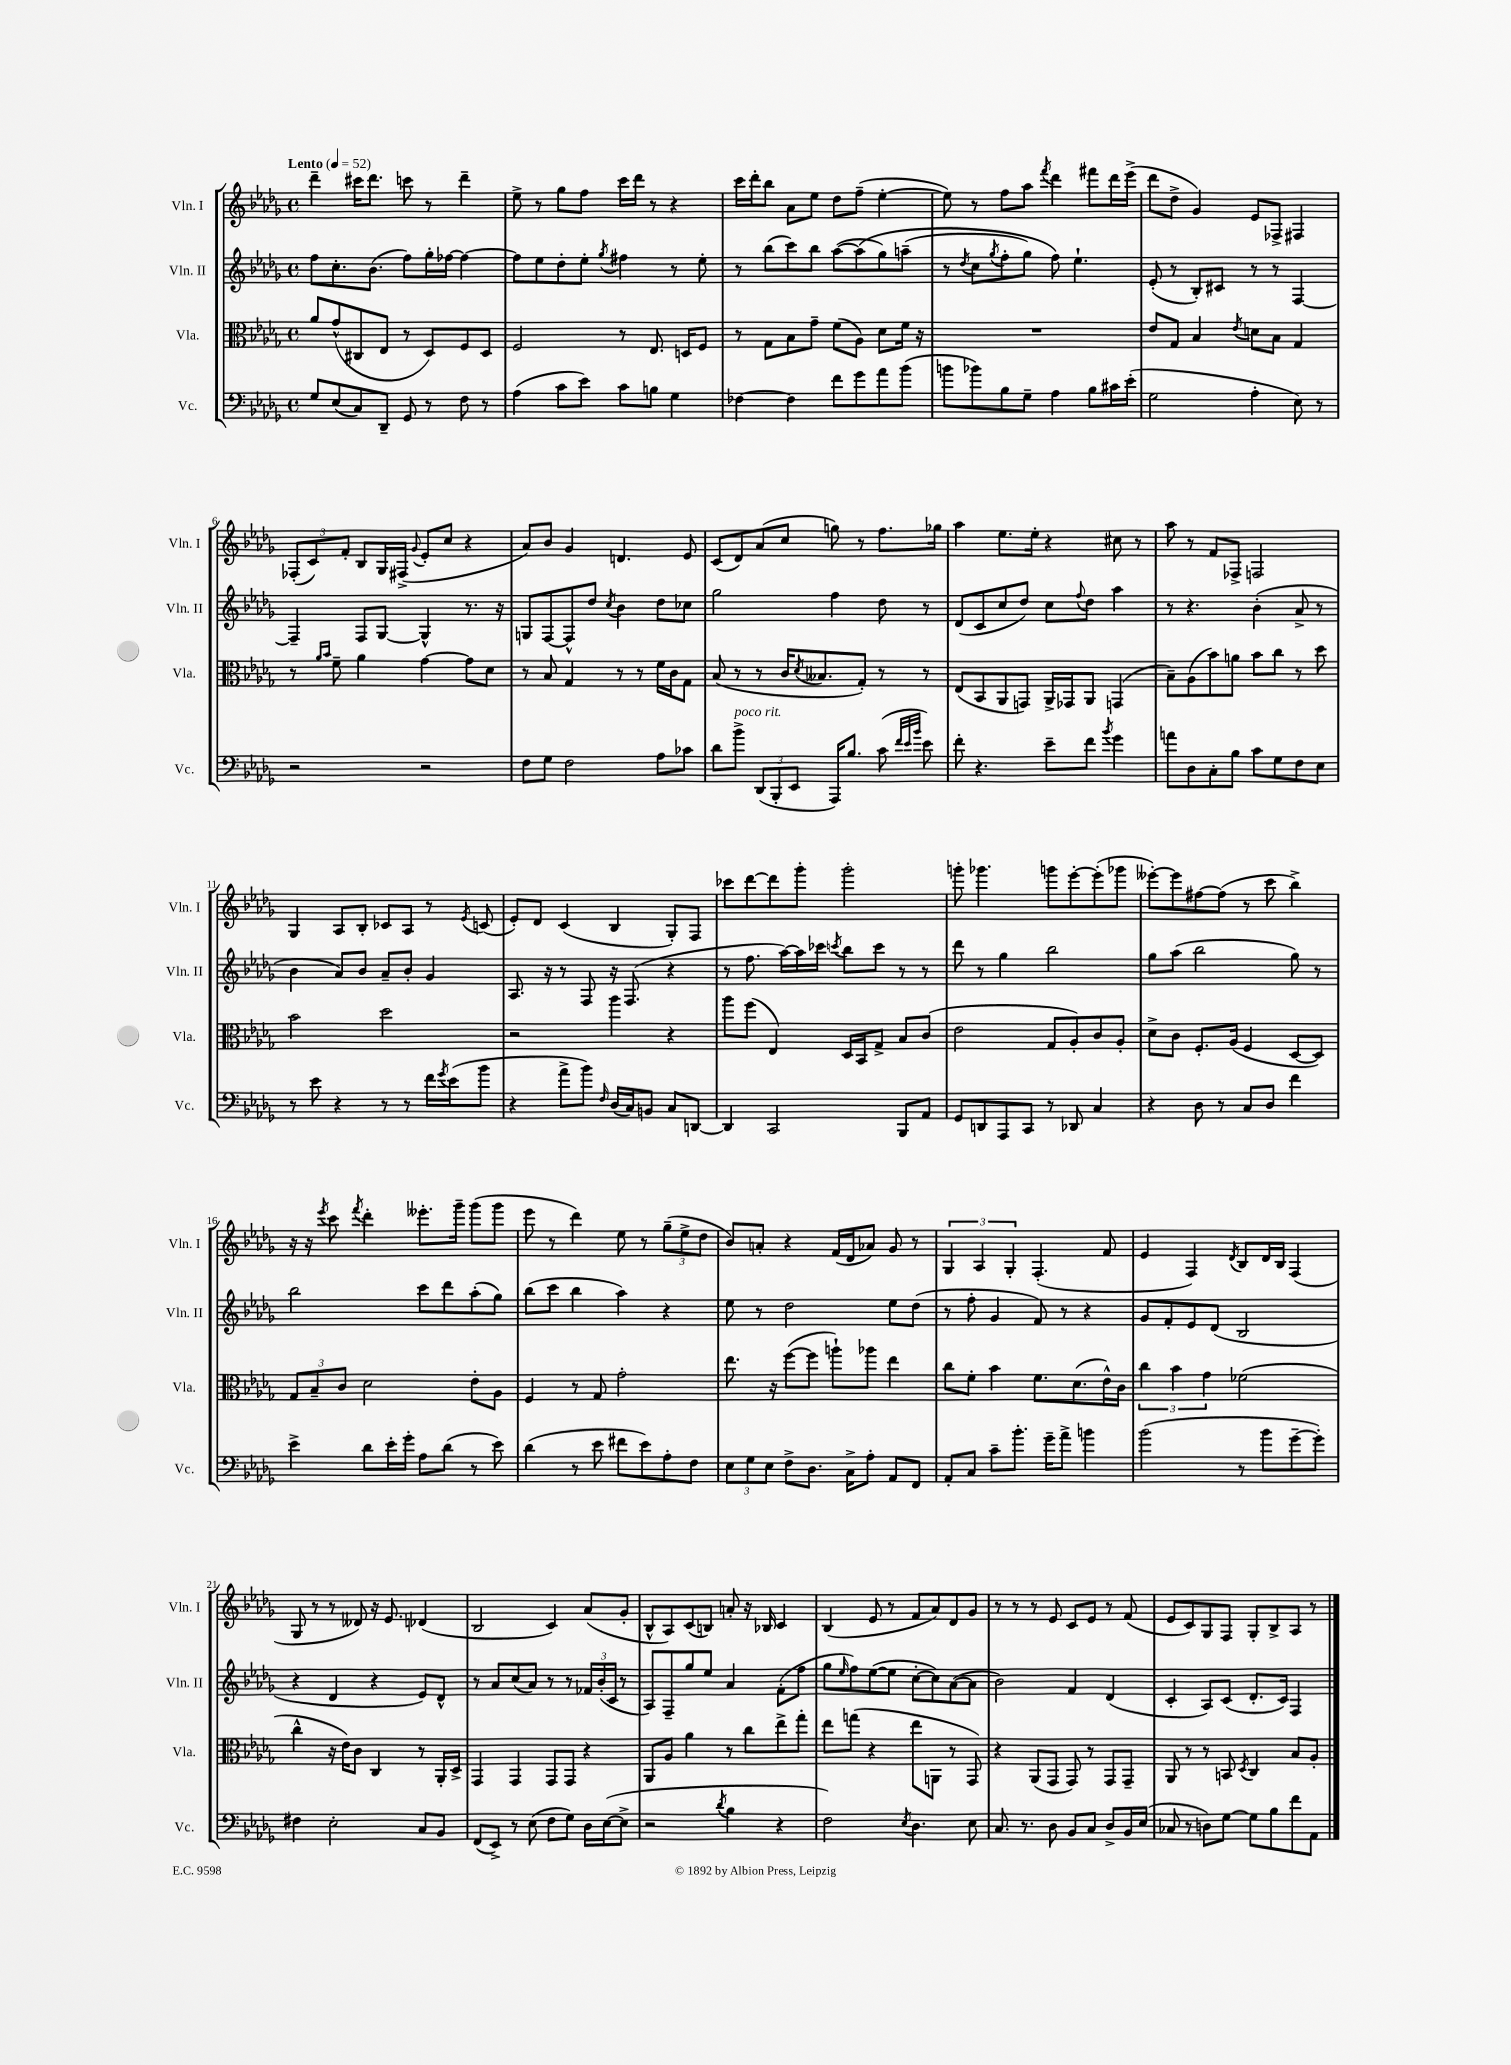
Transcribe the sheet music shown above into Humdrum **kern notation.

**kern	**kern	**kern	**kern
*part4	*part3	*part2	*part1
*staff4	*staff3	*staff2	*staff1
*I"Vc.	*I"Vla.	*I"Vln. II	*I"Vln. I
*I'Vc.	*I'Vla.	*I'Vln. II	*I'Vln. I
*clefF4	*clefC3	*clefG2	*clefG2
*k[b-e-a-d-g-]	*k[b-e-a-d-g-]	*k[b-e-a-d-g-]	*k[b-e-a-d-g-]
*M4/4	*M4/4	*M4/4	*M4/4
*met(c)	*met(c)	*met(c)	*met(c)
*MM52	*MM52	*MM52	*MM52
=1	=1	=1	=1
!	!	!	!LO:TX:a:B:t=Lento
8G-/L	8a-/L	8ff\L	4ddd-~\
(8E-/	(8g-^^/	8.cc'\	.
8C/)	8C#X/	.	16ccc#X\KL
.	.	(8.b-\J	8.ddd-\J
8DD-~/J	8E-/J	.	.
8GG-/	8r	8ff\L)	8cccn\
8r	8D-/L)	16gg-'\L	8r
.	.	[16ff-X\JJ	.
8F\	8F/	4ff-\_	4ddd-~\
8r	8D-/J	.	.
=2	=2	=2	=2
(4A-\	2F/	8ff-\L]	8ee-^\
.	.	8ee-\	8r
8c\L	.	8dd-'\	8gg-\L
8e-\J)	.	8ee-'\J	8ff\J
.	.	8qgg-/	.
8c\L	8r	4ff#X\	16ccc\LL
.	.	.	16ddd-\JJ
8Bn\J	8.E-/	.	8r
4G-\	.	8r	4r
.	16Dn/KL	.	.
.	8F/J	8ee-'\	.
=3	=3	=3	=3
[4F-X\	8r	8r	16ccc\LL
.	.	.	16ddd-'\J
.	8G-\L	(8bb-\L	8bb-\J
4F-\]	8B-\	8ccc\)	8a-\L
.	8g-~\J	8bb-\J	8ee-\J
8f\L	(8f\L	([8aa-\L	8dd-\L
8g-\	8A-\J)	(8aa-\]	(8ff~\J
8a-\	8d-\L	8gg-\)	[4ee-'\
(8b-\J	16f\Jk	(8aan~\J	.
.	16r	.	.
=4	=4	=4	=4
8bn\L	1r	8r	8ee-\])
.	.	8qdd-/	.
8b-X\)	.	8cc\L	8r
.	.	8qgg-/	.
8B-\	.	8ff'\	8ff\L
8G-~\J	.	8gg-\J)	8aa-\J
.	.	.	8qfff/
4A-\	.	8ff\)	4ddd-\
.	.	4.ee-`\	.
8B-\L	.	.	8fff#X\L
16c#X\L	.	.	16ddd-\L
(16e-'\JJ	.	.	(16eee-^\JJ
=5	=5	=5	=5
2G-\	8e-/L	(8e-'/	8ddd-\L
.	8G-/J	8r	8dd-^\J
.	4B-/	8B-'/L)	4g-/)
.	.	8c#X/J	.
.	8qe-/	.	.
4A-'\	8dn\L	8r	8e-/L
.	8B-\J	8r	8F-X^/J
8E-\)	4G-/	[4F/	4F#X/
8r	.	.	.
!!LO:LB:g=z
=6	=6	=6	=6
2r	8r	4F~/]	(12F-X'/L
.	.	.	12c/)
.	16qqa-/LL	.	.
.	16qqb-/JJ	.	.
.	8f~\	.	.
.	.	.	12f'/J
.	4a-\	8F/L	8B-/L
.	.	[8G-/J	16G-/L
.	.	.	(16F#X^/JJ
.	.	.	8qqg-/
2r	[4g-\	4G-^^/]	8e-'/L
.	.	.	8cc/J
.	8g-\L]	8.r	4r
.	8d-\J	.	.
.	.	16r	.
=7	=7	=7	=7
8F\L	8r	8Gn/L	8a-/L)
8G-\J	8B-/	[8F/	8b-/J
2F\	4G-/	8F^^/]	4g-/
.	.	8dd-/J	.
.	.	8qcc/	.
.	8r	4b-\	4.dn/
.	8r	.	.
8A-\L	16f\LL	8dd-\L	.
.	16c\J	.	.
8c-X\J	8G-\J	8cc-X\J	8e-/
=8	=8	=8	=8
8d-\L	(8B-/	2gg-\	(8c/L
!LO:TX:a:i:t=poco rit.	!	!	!
8b-^\J	8r	.	8d-/)
(12DD-/L	8r	.	(8a-/
12BBB-'/	.	.	.
.	16c/KL	.	8cc/J
12EE-/J	.	.	.
.	8qd-/	.	.
.	8.B--X/	.	.
16AAA-/KL)	.	4ff\	8ggn\)
8.B-/J	.	.	.
.	8G-'/J)	.	8r
(8c\	8r	8dd-\	8.ff\L
32qqf/LLL	.	.	.
32qqe-/	.	.	.
32qqb-/JJJ	.	.	.
8e-\)	8r	8r	.
.	.	.	16gg-X\Jk
=9	=9	=9	=9
8f'\	(8E-/L	(8d-/L	4aa-\
4.r	8BB-/	8c/	.
.	8AA-/	8cc/	8.ee-\L
.	8GGn/J)	8dd-/J)	.
.	.	.	16ee-'\Jk
8e-~\L	16AA-^/LL	8cc\L	4r
.	16GG-X/J	.	.
.	.	8qqff/	.
8f\J	8AA-/J	8dd-\J	.
8qb-/	.	.	.
4g-\	(4GGn/	4aa-\	8cc#X\
.	.	.	8r
=10	=10	=10	=10
8an\L	8B-~\L)	8r	8aa-\
8D-\	(8A-\	4.r	8r
8C'\	8b-\)	.	8f/L
8B-\J	8an\J	.	8F-X^/J
8c\L	8b-\L	(4b-'\	2Fn/
8G-\	8cc\J	.	.
8F\	8r	8a-^/	.
8E-\J	8dd-\	8r	.
!!LO:LB:g=z
=11	=11	=11	=11
8r	2b-\	4b-\	4G-/
8e-\	.	.	.
4r	.	8a-/L)	8A-/L
.	.	8b-/J	8B-'/J
8r	2dd-\	8a-~/L	8c-X/L
8r	.	8b-'/J	8A-/J
16f\LL	.	4g-/	8r
8qg-/	.	.	.
(16e-\J	.	.	.
.	.	.	8qe-/
8b-\J	.	.	(8cn/
=12	=12	=12	=12
4r	2r	8.A-/	8e-'/L)
.	.	.	8d-/J
.	.	16r	.
8a-^\L	.	8r	(4c/
8b-\J)	.	8F/	.
16qqF/	.	.	.
(16D-/LL	4aa-\	16r	4B-/
16C/J)	.	(8.F/	.
8BBn/J	.	.	.
8C/L	4r	4r	8G-'/L)
[8DDn/J	.	.	8F/J
=13	=13	=13	=13
4DD/]	8aa-\L	8r	8ccc-X\L
.	(8ff\J	8.ff\	[8ddd-\
2CC/	4E-/)	.	8ddd-\]
.	.	[16aa-\LL)	.
.	.	16aa-\]	8ggg-'\J
.	.	16ccc-X\JJ	.
.	.	8qcccn/	.
.	16D-/LL	8bb-\L	2ggg-'\
.	16BB-/J	.	.
.	8G-^/J	8ccc\J	.
8BBB-/L	8B-/L	8r	.
8AA-/J	(8c/J	8r	.
=14	=14	=14	=14
8GG-/L	2e-\	8ddd-\	8gggn'\
8DDn/	.	8r	4.ggg-X\
8AAA-/	.	4gg-\	.
8CC/J	.	.	.
8r	8G-/L	2bb-\	8gggn\L
8DD-X/	8A-'/)	.	[8eee-'\
4C/	8c/	.	(8eee-'\]
.	8A-'/J	.	8ggg-X\J
=15	=15	=15	=15
4r	8d-^\L	8gg-\L	[8eee--X'\L)
.	8c\J	(8aa-\J	8eee--\]
8D-\	8.F'/L	2bb-\	[8ff#X\
8r	.	.	(8ff#\J]
.	(16A-/Jk	.	.
8C/L	4F/	.	8r
8D-/J	.	.	8ccc\
4f\	[8D-/L	8gg-\)	4bb-^\)
.	8D-/J])	8r	.
!!LO:LB:g=z
=16	=16	=16	=16
4e-^\	12G-/L	2bb-\	16r
.	.	.	16r
.	12B-~/	.	.
.	.	.	8qeee-/
.	.	.	8ccc\
.	12c/J	.	.
.	.	.	8qfff/
8d-\L	2d-\	.	4ddd-'\
16e-'\L	.	.	.
16g-'\JJ	.	.	.
8A-\L	.	8ccc\L	8.eee--X'\L
(8d-\J	.	8ddd-\	.
.	.	.	16ggg-~\Jk
8r	8e-'\L	(8aa-'\	(8ggg-\L
8e-\)	8A-\J	8gg-\J)	8ggg-\J
=17	=17	=17	=17
(4d-\	4F/	(8bb-\L	8eee-\
.	.	8ccc\J	8r
8r	8r	4bb-\	4ddd-\)
8e-\	8G-/	.	.
8f#X\L	2g-'\	4aa-\)	8ee-\
8e-\)	.	.	8r
8A-'\	.	4r	(12gg-~\L
.	.	.	12ee-^\
8F\J	.	.	.
.	.	.	12dd-\J
=18	=18	=18	=18
12E-\L	8.ee-\	8ee-\	8b-/L)
12G-\	.	.	.
.	.	8r	8an'/J
12E-\J	.	.	.
.	16r	.	.
8F^\L	([8ff\L	2dd-\	4r
8.D-\J	8ff\J]	.	.
.	8aan`\L)	.	(16f/LL
16C^\KL	.	.	16d-/J
8A-'\J	8aa-X\J	.	8a-X/J)
8AA-/L	4ee-\	8ee-\L	8g-/
8FF/J	.	(8dd-\J	8r
=19	=19	=19	=19
8AA-'/L	8cc\L	8r	6G-/
8C/J	8f'\J	8ff'\	.
.	.	.	6A-/
8c~\L	4b-\	4g-/	.
.	.	.	6G-'/
8.b-'\J	.	.	.
.	8.f\L	8f/)	(4.F'/
16g-~\KL	.	.	.
8a-^\J	.	8r	.
.	(8.d-\	.	.
4bn\	.	4r	.
.	16e-^^\L)	.	8f/
.	16c\JJ	.	.
=20	=20	=20	=20
(2b-\	6cc\	8g-/L	4e-/
.	.	8f'/	.
.	6b-\	.	.
.	.	8e-/	4F/)
.	6g-\	.	.
.	.	(8d-/J	.
.	.	.	8qd-/
8r	(2f-X\	2B-/	8B-/L
8b-\L	.	.	16d-/L
.	.	.	16B-/JJ
[8g-~\	.	.	(4F/
8g-'\J])	.	.	.
!!LO:LB:g=z
=21	=21	=21	=21
4F#X\	4cc^^\	4r	8G-/
.	.	.	8r
2E-'\	16r	4d-/	8r
.	16e-\KL)	.	.
.	8c\J	.	8d--X/)
.	4C/	4r	16r
.	.	.	8.e-/
8C/L	8r	8e-/L)	(4d-X/
8BB-/J	16AA-'/LL	8d-^^/J	.
.	16D-^/JJ	.	.
=22	=22	=22	=22
(8FF/L	4GG-/	8r	2B-/
8EE-^/J)	.	8a-/L	.
8r	4GG-/	(8cc/	.
(8E-\	.	8a-/J)	.
8F\L	8GG-/L	8r	4c/)
8G-\J)	8GG-/J	8r	.
16D-\LL	4r	24f-X/LL	(8a-/L
.	.	(24b-'/	.
([16E-\J	.	.	.
.	.	24c/JJ	.
8E-^\J]	.	8r	8g-'/J
=23	=23	=23	=23
2r	8AA-/L	8A-/L)	8B-^^/L
.	8A-/J	8F~/	8A-/)
.	4a-\	8gg-/	(8c/
.	.	8ee-/J	8Bn/J)
8qd-/	.	.	.
4B-\	8r	4a-/	8an'/
.	8cc\L	.	16r
.	.	.	16B-X/
4r	8ee-^\	(8f'\L	4c/
.	8gg-'\J	8ff\J	.
=24	=24	=24	=24
2F\)	8ee-\L	8gg-\L	(4B-/
.	.	16qqee-/	.
.	(8ggn\J	8ff\)	.
.	4r	([8ee-\	8e-/
.	.	8ee-\J]	8r
8qE-/	.	.	.
4.D-\	8ee-\L	[8cc'\L	8f/L
.	8AAn\J	8cc\])	8a-/)
.	8r	([8a-\	8d-/
8E-\	8GG-/)	8a-\J]	8g-/J
=25	=25	=25	=25
8.C/	4r	2b-\)	8r
.	.	.	8r
8.r	.	.	.
.	(8AA-/L	.	8r
8D-\	8GG-/J	.	8e-/
8BB-/L	8GG-/)	4f/	8c/L
8C/J	8r	.	8e-/J
8D-^/L	8GG-/L	(4d-/	8r
16BB-/L	8GG-~/J	.	(8f/
(16E-/JJ	.	.	.
=26	=26	=26	=26
8C-X/	8AA-/	4c'/	8e-/L
8r	8r	.	8c/)
8Dn\L)	8r	8A-/L)	8G-/
[8G-\J	8BBn/	(8c/J	8F/J
.	8qD-/	.	.
8G-\L]	4C/	8.d-'/L	8G-'/L
8B-\	.	.	8B-^/
.	.	16c/Jk)	.
8f\	8B-/L	4F/	8A-/J
8AA-\J	8A-'/J	.	8r
==	==	==	==
*-	*-	*-	*-
